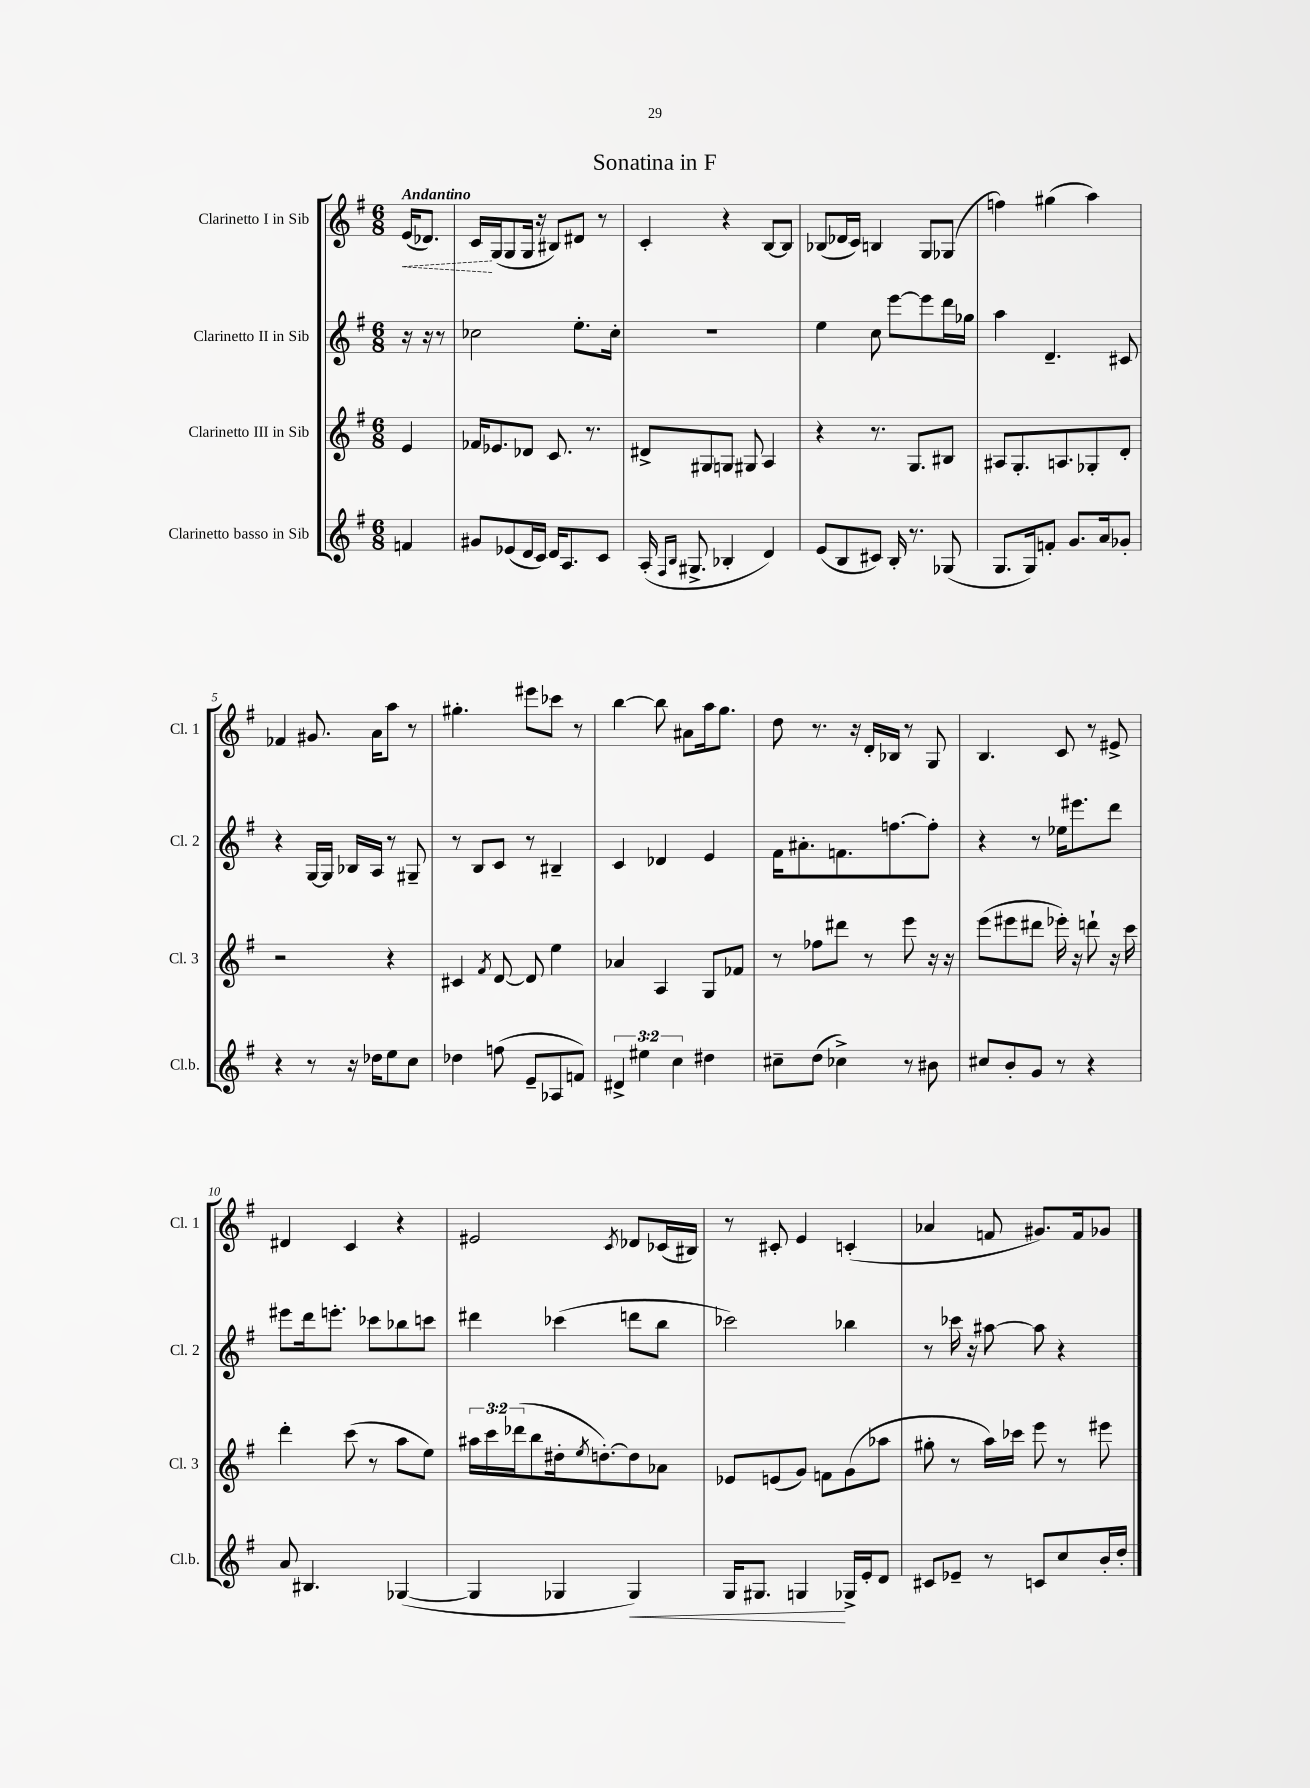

**kern	**kern	**kern	**kern
*staff4	*staff3	*staff2	*staff1
*clefG2	*clefG2	*clefG2	*clefG2
*k[f#]	*k[f#]	*k[f#]	*k[f#]
*M6/8	*M6/8	*M6/8	*M6/8
4f	4e	16r	(16e
.	.	16r	8.d-)
.	.	8r	.
=	=	=	=
8g#	16f-	2cc-	16c
.	8.e-	.	(16G
(8e-	.	.	8G
16d	8d-	.	16G
16c)	.	.	16r
16d	8.c	.	8B#)
8.A	.	.	.
.	.	8.ee'	8d#
.	8.r	.	.
8c	.	.	8r
.	.	16cc-'	.
=	=	=	=
(16A'	8d#^	2.r	4c'
16qqF#	.	.	.
16qqB	.	.	.
8.G#^	.	.	.
.	8G#	.	.
4B-'	8G	.	4r
.	8G#	.	.
4d)	4A	.	[8B
.	.	.	8B]
=	=	=	=
(8e	4r	4ee	(8B-
8B	.	.	16d-
.	.	.	16c)
8c#)	8.r	8cc	4B
16B'	.	[8eee	.
8.r	8.G	.	.
.	.	8eee]	8G
(8G-	8B#	16ddd	(8G-
.	.	16gg-	.
=	=	=	=
8.G	8A#	4aa	4ff)
.	8.G'	.	.
16G)	.	.	.
8f'	.	4.d~	(4gg#
.	8.A	.	.
8.g	.	.	.
.	8G-'	.	4aa)
16a	.	.	.
8g-'	8d'	8c#	.
=	=	=	=
4r	2r	4r	4f-
8r	.	[16G	8.g#
.	.	16G]	.
16r	.	16B-	.
16dd-	.	16A	16a
8ee	4r	8r	8aa
8cc	.	8G#~	8r
=	=	=	=
4dd-	4c#	8r	4.gg#'
.	.	8B	.
.	8qf#	.	.
(8ff	[8d	8c	.
8e~	8d]	8r	8eee#
8A-	4ee	4B#~	8ccc-
8f)	.	.	8r
=	=	=	=
6d#^	4a-	4c	[4bb
6ee#	.	.	.
.	4A	4d-	8bb]
6cc	.	.	.
.	.	.	8a#
4dd#	8G	4e	16aa
.	.	.	8.gg
.	8f-	.	.
=	=	=	=
8cc#~	8r	16f#	8dd
.	.	8.a#'	.
(8dd	8ff-	.	8.r
4cc-^)	8ddd#	8.f	.
.	.	.	16r
.	8r	.	16d'
.	.	[8.ff	16B-
8r	8eee	.	8r
8b#	16r	8ff']	8G
.	16r	.	.
=	=	=	=
8cc#	(8eee	4r	4.B
8b'	8eee#	.	.
8g	8ddd#	8r	.
8r	16eee-')	16ee-	8c
.	16r	8.eee#	.
4r	8ddd`	.	8r
.	16r	8ddd	8e#^
.	16ccc	.	.
=	=	=	=
8a	4ddd'	8eee#	4d#
4.B#	.	16ddd	.
.	.	8.eee'	.
.	(8ccc	.	4c
.	8r	8ccc-	.
([4G-	8aa	8bb-	4r
.	8ee)	8ccc	.
=	=	=	=
4G-]	24aa#	4ddd#	2e#
.	24ccc	.	.
.	(24ddd-	.	.
.	8bb	.	.
4G-	16dd#'	(4ccc-	.
.	8qee	.	.
.	[8.dd')	.	.
.	.	.	8qc
4G-)	8dd]	8ddd	8d-
.	8a-	8bb	(16c-
.	.	.	16B#)
=	=	=	=
16G	8e-	2ccc-)	8r
8.G#	.	.	.
.	(8e	.	8c#'
4G	8g)	.	4e
.	8f	.	.
16G-^	(8g	4bb-	(4c'
16e'	.	.	.
8d	8aa-	.	.
=	=	=	=
8c#	8gg#'	8r	4a-
8e-~	8r	16ccc-	.
.	.	16r	.
8r	16aa)	[8aa#	8f
.	16ccc-	.	.
8c	8eee	8aa#]	8.g#)
8cc	8r	4r	.
.	.	.	16f
16b'	8eee#	.	8g-
16dd'	.	.	.
==	==	==	==
*-	*-	*-	*-
